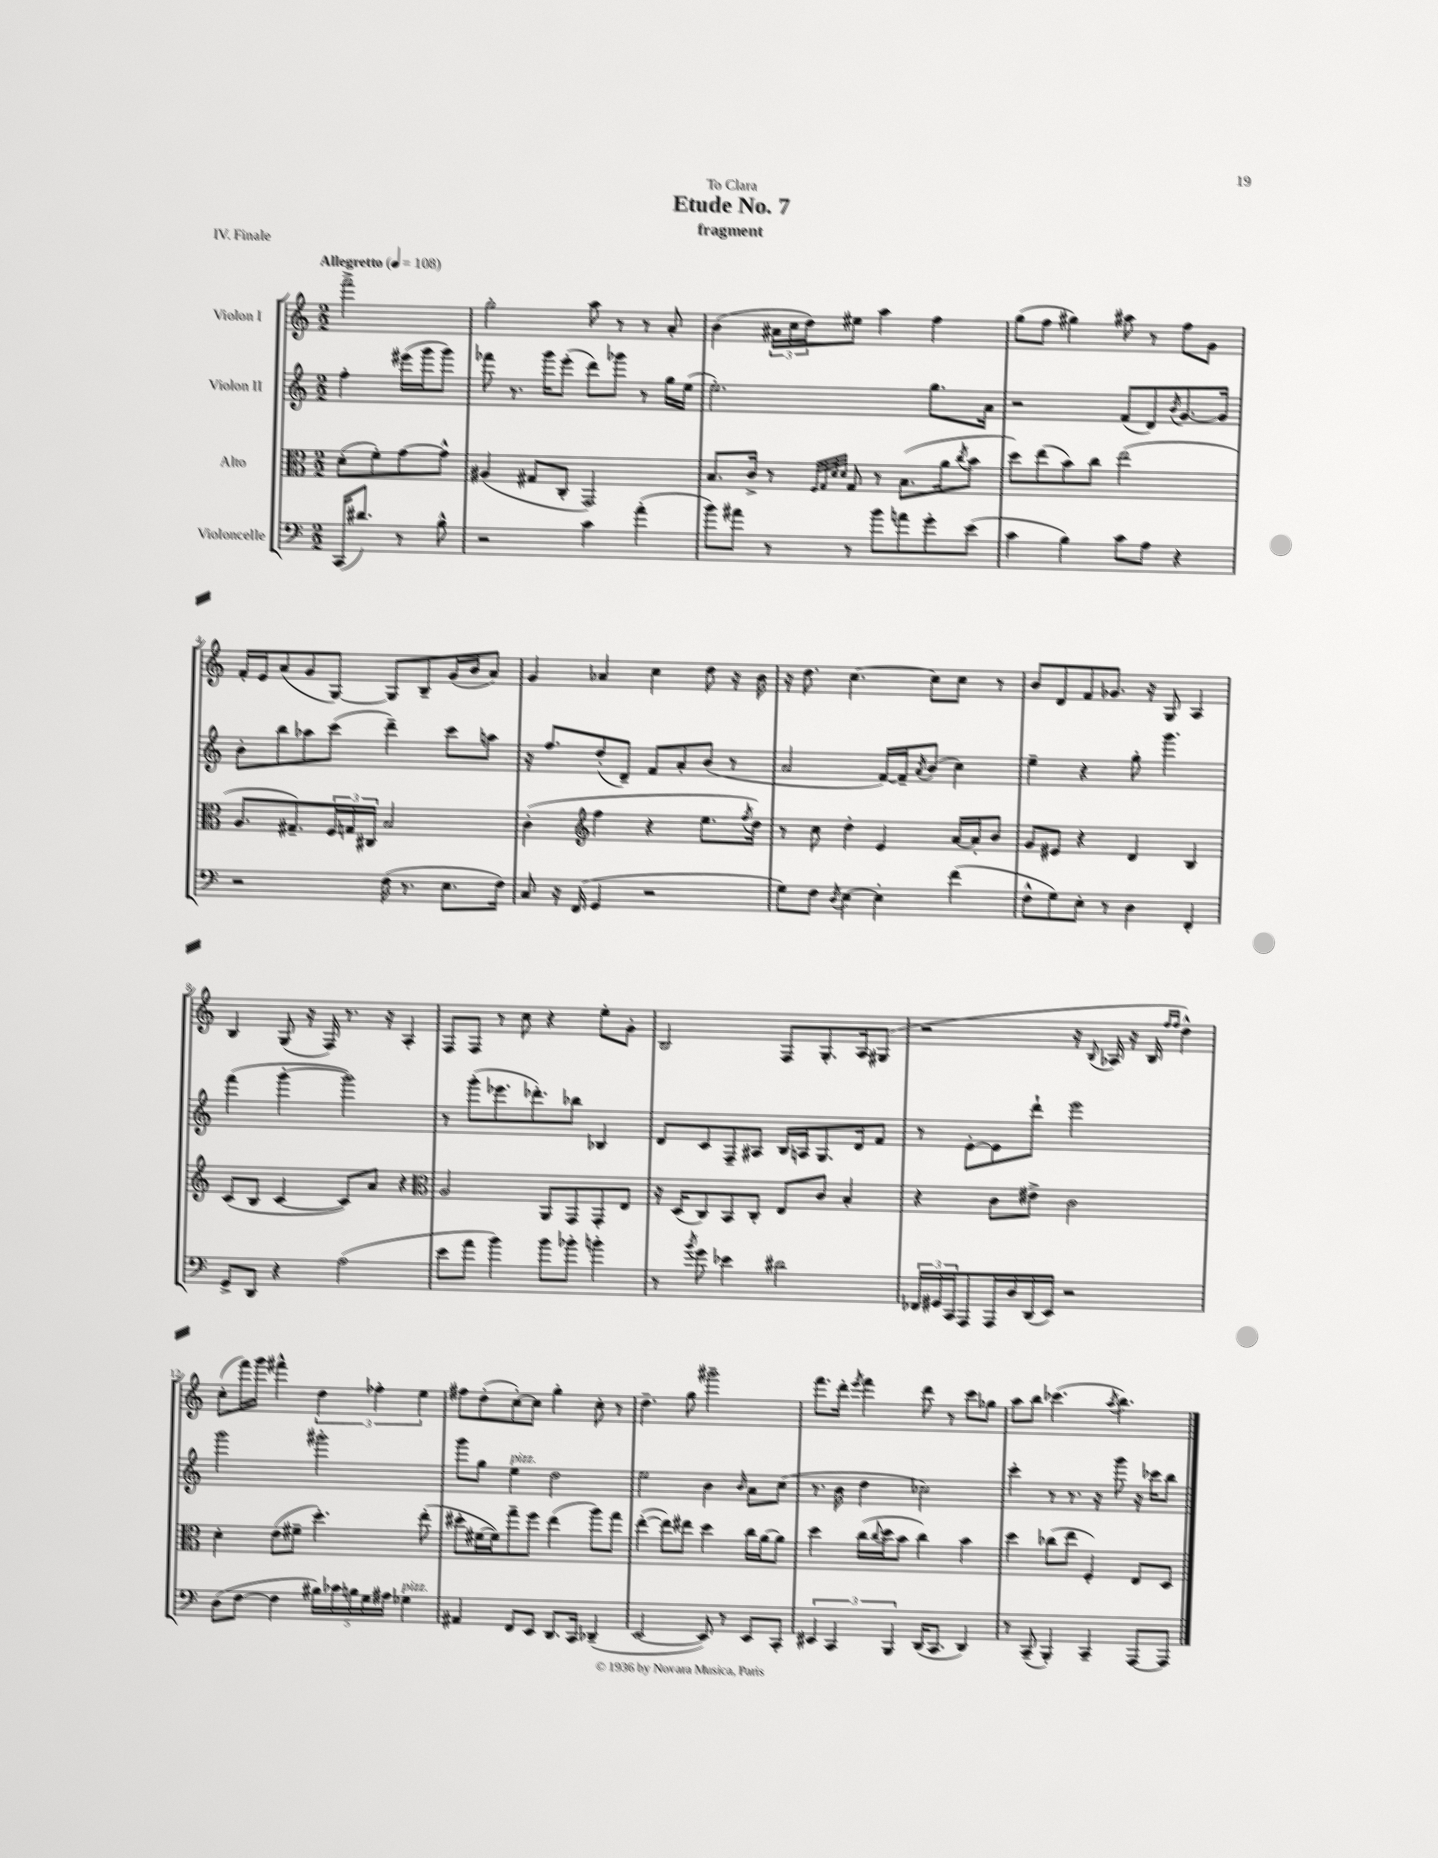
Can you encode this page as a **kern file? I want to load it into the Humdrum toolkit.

**kern	**kern	**kern	**kern
*part4	*part3	*part2	*part1
*staff4	*staff3	*staff2	*staff1
*I"Violoncelle	*I"Alto	*I"Violon II	*I"Violon I
*clefF4	*clefC3	*clefG2	*clefG2
*k[]	*k[]	*k[]	*k[]
*M2/2	*M2/2	*M2/2	*M2/2
*MM108	*MM108	*MM108	*MM108
=	=	=	=
!	!	!	!LO:TX:a:B:t=Allegretto
(16CC/KL	(8d'\L	4ff'\	2fff^\
8.d#X/J)	.	.	.
.	8f'\)	.	.
8r	[8g\	(16eee#X\LL	.
.	.	16ggg\J	.
8B^^\	8g^^\J]	8ggg\J)	.
=1	=1	=1	=1
2r	(4A#X/	8fff-X\	2gg'\
.	.	8.r	.
.	8G#X/L	.	.
.	.	16ggg\KL	.
.	8C'/J	(8eee'\J	.
4c\	2GG/)	8ddd\L)	8aa\
.	.	8ggg-X\J	8r
(4a'\	.	8r	8r
.	.	16gg\LL	8a'/
.	.	(16ee\JJ	.
=2	=2	=2	=2
8b\L)	8.B/L	2.ee'\)	(4b\
8a#X\J	.	.	.
.	16c^/Jk	.	.
8r	8r	.	24a#X\LL
.	.	.	24cc\
.	.	.	24dd\J)
.	32qqF/LLL	.	.
.	32qqG/	.	.
.	32qqd/	.	.
.	32qqd/JJJ	.	.
8r	8G/	.	8ee#X\J
8b\L	8r	.	4aa\
8an\	(8.B\L	.	.
8g'\	.	8.gg\L	4ff\
.	16a\k	.	.
.	8qcc/	.	.
(8e\J	8b\J	.	.
.	.	16a\Jk	.
=3	=3	=3	=3
4c\	8dd\L)	2r	(8gg\L
.	(8ee\	.	8ff\J
4B\)	8b\)	.	4gg#X\)
.	8cc\J	.	.
8c\L	(2ee\	(8f/L	8aa#X\
8A\J	.	8d/)	8r
.	.	8qb/	.
4r	.	[8.g/	8ff\L
.	.	.	8g\J
.	.	16g/Jk]	.
!!LO:LB:g=z
=4	=4	=4	=4
2r	8.A/L	8b'\L	16f'/LL
.	.	.	16e/J
.	.	8bb\	(8a/
.	8.G#X~/)	.	.
.	.	8aa-X\	8g/
.	24F/L	(8ccc\J	[8G/J)
.	24Gn/	.	.
.	24C#X/JJ	.	.
(16F\	2B/	4ddd~\)	8G/L]
8.r	.	.	.
.	.	.	8B~/
8.E\L	.	8ccc\L	(16g/L
.	.	.	16b/J
.	.	8aan\J	8a/J)
16F\Jk)	.	.	.
=5	=5	=5	=5
8C/	(4c'\	16r	4g/
.	.	8.ff/L	.
16r	.	.	.
(16FF/	.	.	.
*	*clefG2	*	*
4GG/	4ff\	(8dd'/	4a-X/
.	.	8d~/J)	.
2r	4r	8f/L	4cc\
.	.	8a'/	.
.	8.ee\L	(8b/J	8dd\
.	.	8r	16r
.	8qff/	.	.
.	16dd\Jk)	.	16b\
=6	=6	=6	=6
8G\L)	8r	2a/	16r
.	.	.	8.dd\
8F\J	8cc\	.	.
8qD/	.	.	.
[4E\	4dd'\	.	[4.cc\
4E'\]	4e/	[16f/LL)	.
.	.	16f~/J]	.
.	.	8qa/	.
.	.	(8b/J	8cc\L]
(4f\	[16a/LL	4cc\)	8cc\J
.	16a'/J]	.	.
.	8b/J	.	8r
=7	=7	=7	=7
8F^^\L	8g/L	4ee~\	8b/L
8G\)	8e#X/J	.	8d/
8E'\J	4r	4r	8f/
8r	.	.	8.g-X/J
4D\	4d/	8gg'\	.
.	.	.	16r
.	.	4.ggg\	8G/
4FF'/	4B/	.	4A/
!!LO:LB:g=z
=8	=8	=8	=8
8GG^/L	(8c/L	(4fff\	4B/
8DD/J	8B/J	.	.
4r	[4c/	[4ggg'\	(8G/
.	.	.	16r
.	.	.	16F/)
(2A\	8c/L])	2ggg\])	8.r
.	8a/J	.	.
.	.	.	16r
.	4r	.	4A'/
=9	=9	=9	=9
*	*clefC3	*	*
8e\L	2A/	8r	8F/L
8a\J	.	(8ggg'\L	8F/J
4b\)	.	8.eee-X\	8r
.	.	.	8cc\
.	.	8.ddd-X'\)	.
8b\L	8AA/L	.	4r
8b-X'\J	8GG/	8bb-X\J	.
4bn'\	8GG'/	4B-X/	8ee'\L
.	8E/J	.	8g'\J
=10	=10	=10	=10
8r	16r	8d/L	2B/
.	(16D/KL	.	.
8qb/	.	.	.
8g\	8C/)	8c/	.
4e-X\	8BB/	8F~/	.
.	8C'/J	8A#X/J	.
2d#X\	8E/L	16B/LL	8F/L
.	.	16An/J	.
.	8c/J	8.G/	8.G'/
.	4B'/	.	.
.	.	16d/k	16A/k
.	.	8f/J	(8G#X/J
=11	=11	=11	=11
24FF-X/LL	4r	8r	2r
24GG#X/	.	.	.
24CC/J	.	.	.
8AAA/	.	[8e'\L	.
16AAA/L	8c\L	8e\]	.
16D/	.	.	.
(16DD/	8e#X^\J	8ddd`\J	.
16EE/JJ)	.	.	.
2r	2c\	2eee\	16r
.	.	.	8qqB/
.	.	.	16A-X/
.	.	.	16r
.	.	.	16B/
.	.	.	16qqff/LL
.	.	.	16qqff/JJ
.	.	.	4dd^^\)
!!LO:LB:g=z
=12	=12	=12	=12
(8D\L	4d'\	2ggg\	(8cc'\L
[8F\J	.	.	16fff\L)
.	.	.	16ggg\JJ
4F\]	(8e\L	.	4fff#X^^\
.	8f#X~\J	.	.
20B#X\LL)	4.dd'\)	2ggg#X'\	6dd\
20c-X\	.	.	.
20Bn\	.	.	.
20G\	.	.	.
.	.	.	6ff-X'\
20A#X\JJ	.	.	.
!LO:TX:a:i:t=pizz.	!	!	!
4G-X\	.	.	.
.	.	.	6ee\
.	(8ee'\	.	.
=13	=13	=13	=13
4AA#X/	8dd#X'\L	8ggg\L	8ff#X\L
.	[16f#X\L	8gg\J	(8dd'\
.	16f#\J])	.	.
!	!	!LO:TX:a:i:t=pizz.	!
8FF/L	8gg~\	4ee\	[8cc'\)
8EE/J	8ff\J	.	8cc\J]
8.DD/L	(4ee\	2dd\	4gg'\
16CC/Jk	.	.	.
(4DD-X~/	8aa\L)	.	8cc'\
.	8gg\J	.	8r
=14	=14	=14	=14
[2EE/	([4ee'\	2ee\	4.dd~\
.	8ee\L])	.	.
.	8ee#X\J	.	8gg\
8EE/])	4dd\	4b\	2ggg#X~\
8r	.	.	.
.	.	16qqb/	.
8EE/L	16cc\LL	8a\L	.
.	[16a\J	.	.
8CC'/J	8a\J]	(8cc\J	.
=15	=15	=15	=15
6EE#X/	4dd\	8.r	8.fff\L
6CC/	.	.	.
.	.	16b\	16ddd'\Jk
.	.	.	8qeee/
.	(16cc\LL	4dd\	4fff\
.	8qqcc/	.	.
.	16dd\J	.	.
6BBB/	.	.	.
.	8b\J	.	.
(16DD/KL	4cc\)	2cc-X\)	8ddd\
8.CC/J	.	.	.
.	.	.	8r
4DD/)	4b\	.	8ccc\L
.	.	.	8gg-X\J
=16	=16	=16	=16
8r	4dd\	4ccc'\	8aa\L
(8CC~/	.	.	8bb\J
4BBB'/)	(8cc-X\L	8r	(4.ccc-X\
.	8ee\J	8.r	.
4CC~/	4F'/)	.	.
.	.	16r	.
.	.	.	8qaa/
.	.	8ggg\	4.bb\)
[8AAA/L	8E/L	16r	.
.	.	16ccc-X\KL	.
8AAA/J]	8D/J	8bb\J	.
==	==	==	==
*-	*-	*-	*-
